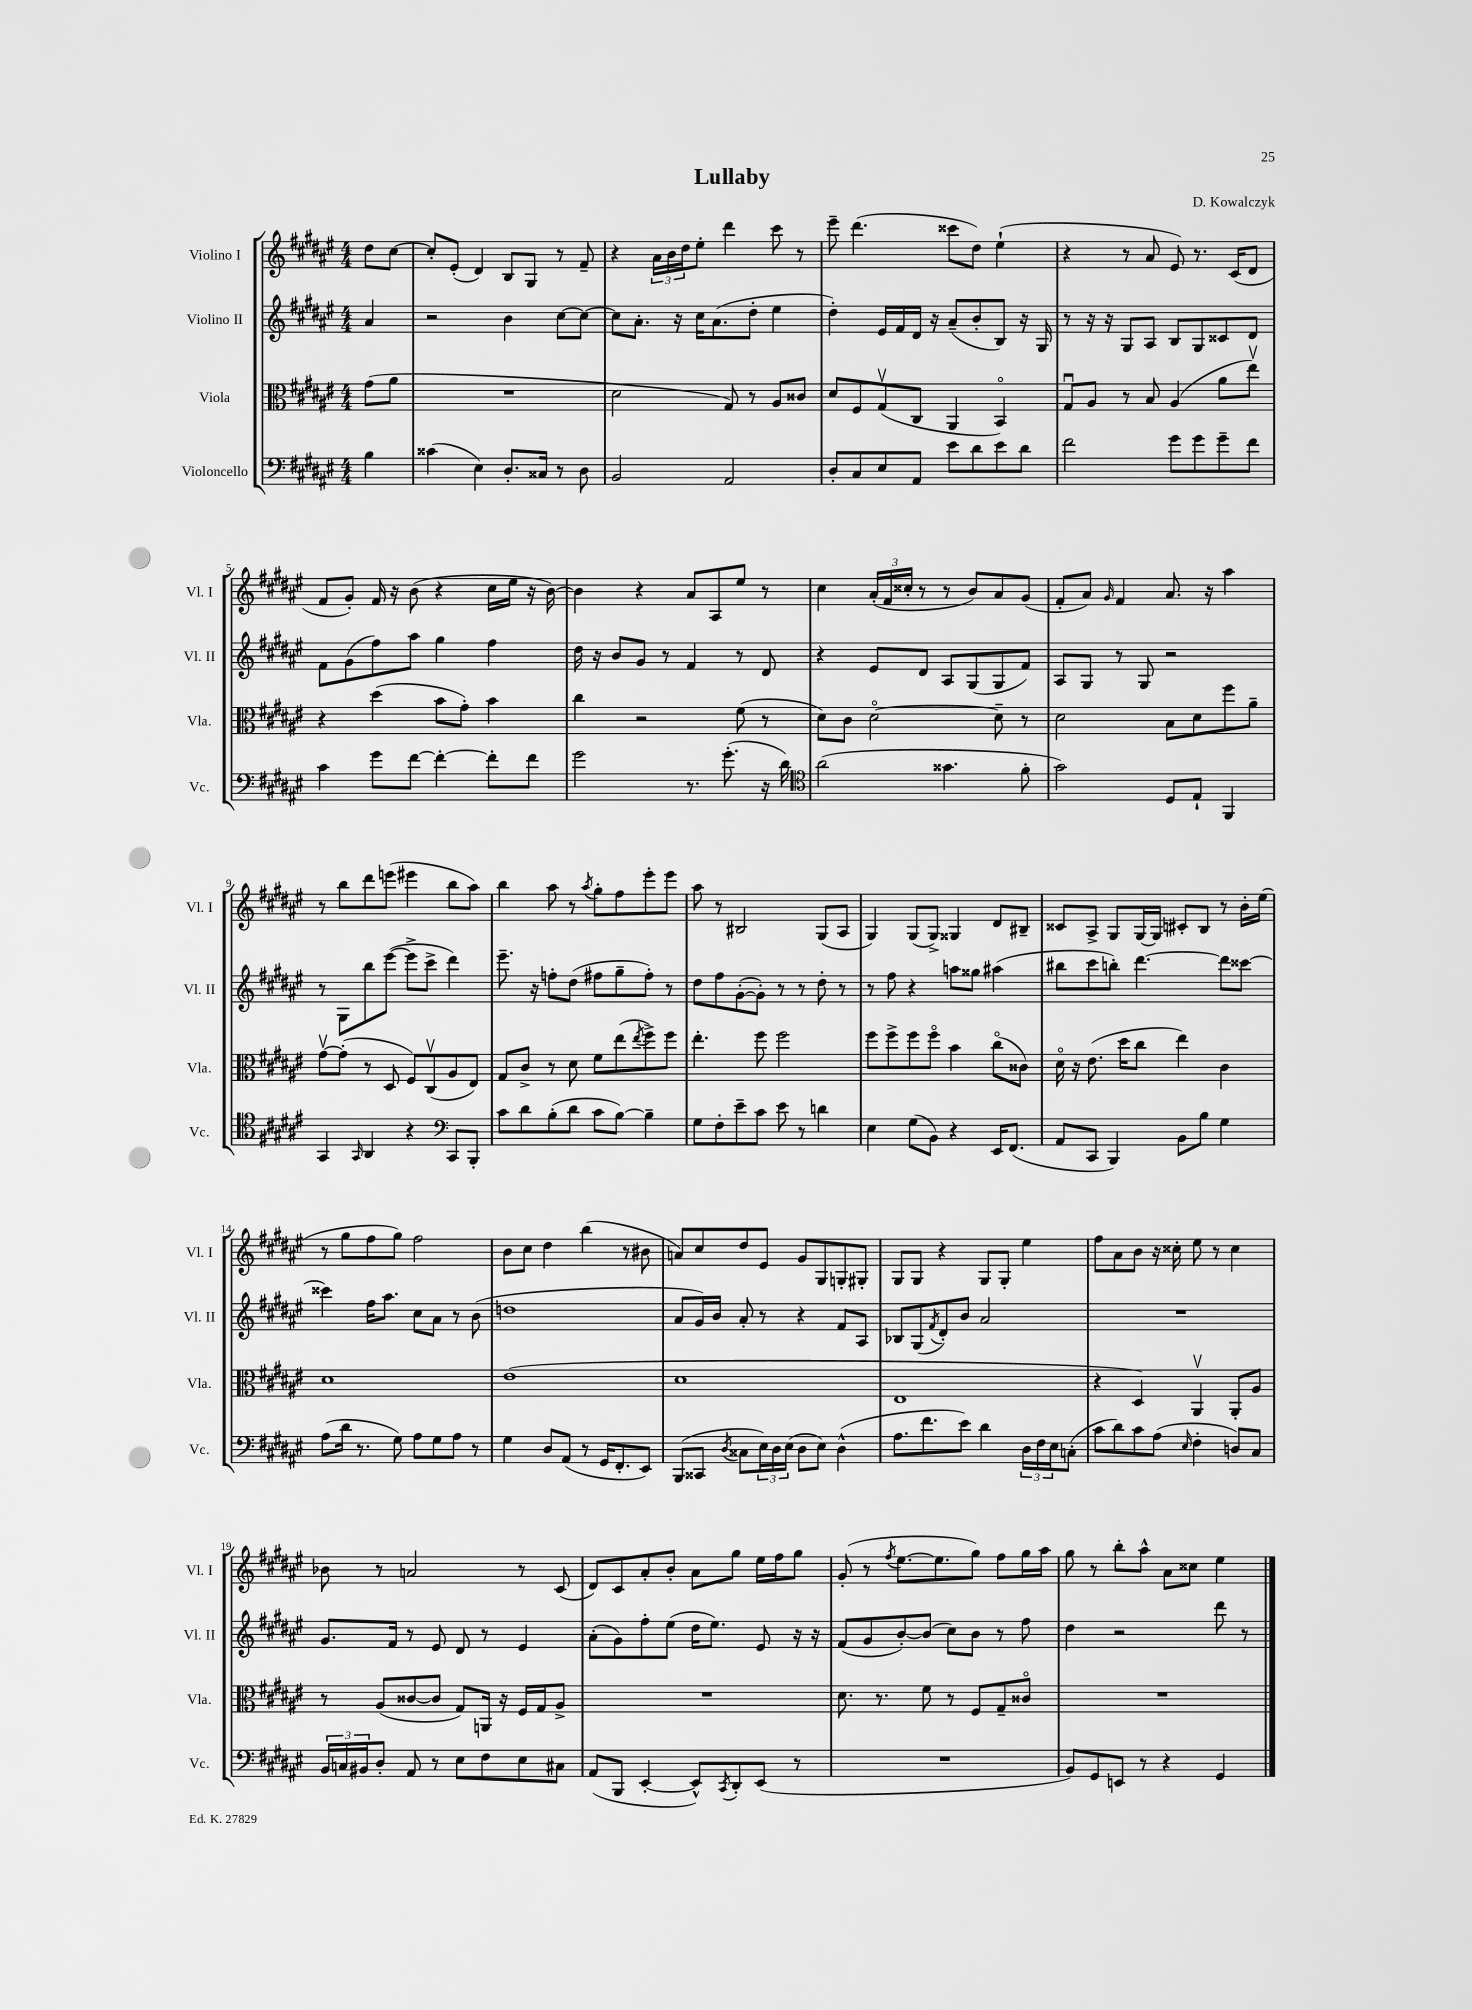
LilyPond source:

\header { title = "Lullaby" composer = "D. Kowalczyk" }
<<
\new StaffGroup <<
\new Staff = "s0" \with { instrumentName = "Violino I" shortInstrumentName = "Vl. I" } {
    \clef treble \key fis \major \numericTimeSignature \time 4/4 \partial 4
    dis''8 cis''8~ |
    cis''8-. eis'8-.( dis'4) b8 gis8 r8 fis'8-- |
    r4 \tuplet 3/2 { ais'16 b'16 dis''16 } eis''8-. dis'''4 cis'''8 r8 |
    eis'''8-- dis'''4.( cisis'''8 dis''8) eis''4-!( |
    r4 r8 ais'8 eis'8) r8. cis'16( dis'8 |
    fis'8 gis'8-.) fis'16 r16 b'8( r4 cis''16 eis''16 r16 b'16~) |
    b'4 r4 ais'8 ais8 eis''8 r8 |
    cis''4 \tuplet 3/2 { ais'16-.( fis'16 cisis''16-. } r8 r8 b'8) ais'8 gis'8( |
    fis'8-. ais'8) \grace { gis'16 } fis'4 ais'8. r16 ais''4 |
    r8 b''8 dis'''8 e'''8( eis'''4 b''8 ais''8) |
    b''4 ais''8 r8 \acciaccatura { ais''8 } gis''8-. fis''8 eis'''8-. eis'''8 |
    ais''8 r8 bis2 gis8( ais8 |
    gis4) gis8( gis8->) gisis4 dis'8 bis8-- |
    cisis'8 ais8-> gis8 gis16~ gis16 cis'8-. b8 r8 b'16-. eis''16( |
    r8 gis''8 fis''8 gis''8) fis''2 |
    b'8 cis''8 dis''4 b''4( r8 bis'8 |
    a'8) cis''8 dis''8 eis'8 gis'8 gis8 g8-. gis8-. |
    gis8 gis8 r4 gis8 gis8-. eis''4 |
    fis''8 ais'8 b'8 r16 cisis''16-. eis''8 r8 cisis''4 |
    bes'8 r8 a'2 r8 cis'8( |
    dis'8) cis'8 ais'8-. b'8-. ais'8 gis''8 eis''16 fis''16 gis''8 |
    gis'8-.( r8 \acciaccatura { fis''8 } eis''8.~ eis''8. gis''8) fis''8 gis''16 ais''16 |
    gis''8 r8 b''8-. ais''8-^ ais'8 cisis''8 eis''4 \bar "|." |
}
\new Staff = "s1" \with { instrumentName = "Violino II" shortInstrumentName = "Vl. II" } {
    \clef treble \key fis \major \numericTimeSignature \time 4/4 \partial 4
    ais'4 |
    r2 b'4 cis''8~ cis''8~ |
    cis''8 ais'8.-. r16 cis''16 ais'8.( dis''8-. eis''4 |
    dis''4-.) eis'16 fis'16 dis'16 r16 ais'8--( b'8-. b8) r16 gis16 |
    r8 r16 r16 gis8 ais8 b8 gis8 cisis'8 dis'8 |
    fis'8 gis'8( fis''8) ais''8 gis''4 fis''4 |
    dis''16 r16 b'8 gis'8 r8 fis'4 r8 dis'8 |
    r4 eis'8 dis'8 ais8 gis8( gis8 fis'8) |
    ais8 gis8 r8 gis8 r2 |
    r8 gis8 b''8 eis'''8~( eis'''8-> cis'''8-> dis'''4) |
    eis'''8.-- r16 f''8-. dis''8( fis''8 gis''8-- fis''8-.) r8 |
    dis''8 fis''8 gis'8~-.( gis'8-.) r8 r8 dis''8-. r8 |
    r8 fis''8 r4 a''8 gisis''8 ais''4( |
    bis''8 cis'''8 b''8-.) dis'''4.~ dis'''8 cisis'''8~ |
    cisis'''4 fis''16 ais''8. cis''8 ais'8 r8 b'8( |
    d''1 |
    ais'8 gis'16) b'16 ais'8-. r8 r4 fis'8 ais8 |
    bes8 gis8( \acciaccatura { fis'8 } dis'8-.) b'8 ais'2 |
    R1 |
    gis'8. fis'16 r8 eis'8 dis'8 r8 eis'4 |
    ais'8-.( gis'8) fis''8-. eis''8( dis''16 eis''8.) eis'8 r16 r16 |
    fis'8( gis'8 b'8~-.) b'8( cis''8) b'8 r8 fis''8 |
    dis''4 r2 dis'''8 r8 \bar "|." |
}
\new Staff = "s2" \with { instrumentName = "Viola" shortInstrumentName = "Vla." } {
    \clef alto \key fis \major \numericTimeSignature \time 4/4 \partial 4
    gis'8( ais'8 |
    R1 |
    dis'2 gis8) r8 ais8 cisis'8 |
    dis'8 fis8 gis8\upbow( cis8 ais,4 b,4\flageolet) |
    gis8\downbow ais8 r8 b8 ais4( ais'8 eis''8\upbow) |
    r4 dis''4( b'8 gis'8-.) b'4 |
    cis''4 r2 fis'8( r8 |
    dis'8) cis'8 dis'2~\flageolet dis'8-- r8 |
    dis'2 b8 dis'8 fis''8 ais'8-- |
    gis'8~\upbow gis'8-.( r8 dis8 fis8) cis8\upbow( ais8 eis8) |
    gis8 cis'8-> r8 dis'8 fis'8 eis''8( \acciaccatura { eis''8 } fis''8->) fis''8 |
    eis''4.-. fis''8 fis''2 |
    fis''8 fis''8-> fis''8 fis''8\flageolet b'4 cis''8\flageolet( cisis'8) |
    dis'16\flageolet r16 eis'8.( dis''16 cis''8 eis''4) cis'4 |
    dis'1 |
    eis'1( |
    dis'1 |
    eis1 |
    r4 dis4) ais,4\upbow ais,8-. ais8 |
    r8 ais8( cisis'8~ cisis'8 gis8) a,16 r16 fis16 gis16 ais8-> |
    R1 |
    dis'8. r8. fis'8 r8 fis8 gis8-- cisis'8\flageolet |
    R1 \bar "|." |
}
\new Staff = "s3" \with { instrumentName = "Violoncello" shortInstrumentName = "Vc." } {
    \clef bass \key fis \major \numericTimeSignature \time 4/4 \partial 4
    b4 |
    cisis'4( eis4) dis8.-. cisis16 r8 dis8 |
    b,2 ais,2 |
    dis8-. cis8 eis8 ais,8 eis'8 dis'8 eis'8 dis'8 |
    fis'2 gis'8 gis'8 gis'8-- fis'8 |
    cis'4 gis'8 fis'8~ fis'4~-. fis'8-. fis'8 |
    gis'2 r8. gis'8.-.( r16 dis'16) |
    \clef tenor ais'2( gisis'4. fis'8-. |
    gis'2) dis8 eis8-! fis,4 |
    gis,4 \grace { gis,16 } ais,4 r4 \clef bass cis,8 b,,8-. |
    cis'8 dis'8 b8-.( dis'8 cis'8 b8~) b4-- |
    gis8 fis8-. eis'8-- cis'8 eis'8 r8 d'4 |
    eis4 gis8( b,8) r4 eis,16 fis,8.( |
    ais,8 cis,8 b,,4) b,8 b8 gis4 |
    ais8( dis'16 r8. gis8) ais8 gis8 ais8 r8 |
    gis4 dis8 ais,8( r8 gis,16 fis,8.-. eis,8) |
    b,,8( cisis,8 \acciaccatura { dis8 } cisis8 \tuplet 3/2 { eis16) dis16 eis16( } dis8 eis8) dis4-^( |
    ais8. fis'8. eis'8) dis'4 \tuplet 3/2 { dis16 fis16 eis16 } c8-.( |
    cis'8 dis'8) cis'8 ais8( \grace { eis16 } fis4-. d8) cis8 |
    \tuplet 3/2 { b,16 c16 bis,16 } dis8-. ais,8 r8 eis8 fis8 eis8 cis8 |
    ais,8( b,,8 eis,4~-. eis,8-^) \acciaccatura { cis,8 } dis,8-. eis,8( r8 |
    R1 |
    b,8) gis,8 e,8 r8 r4 gis,4 \bar "|." |
}
>>
>>
